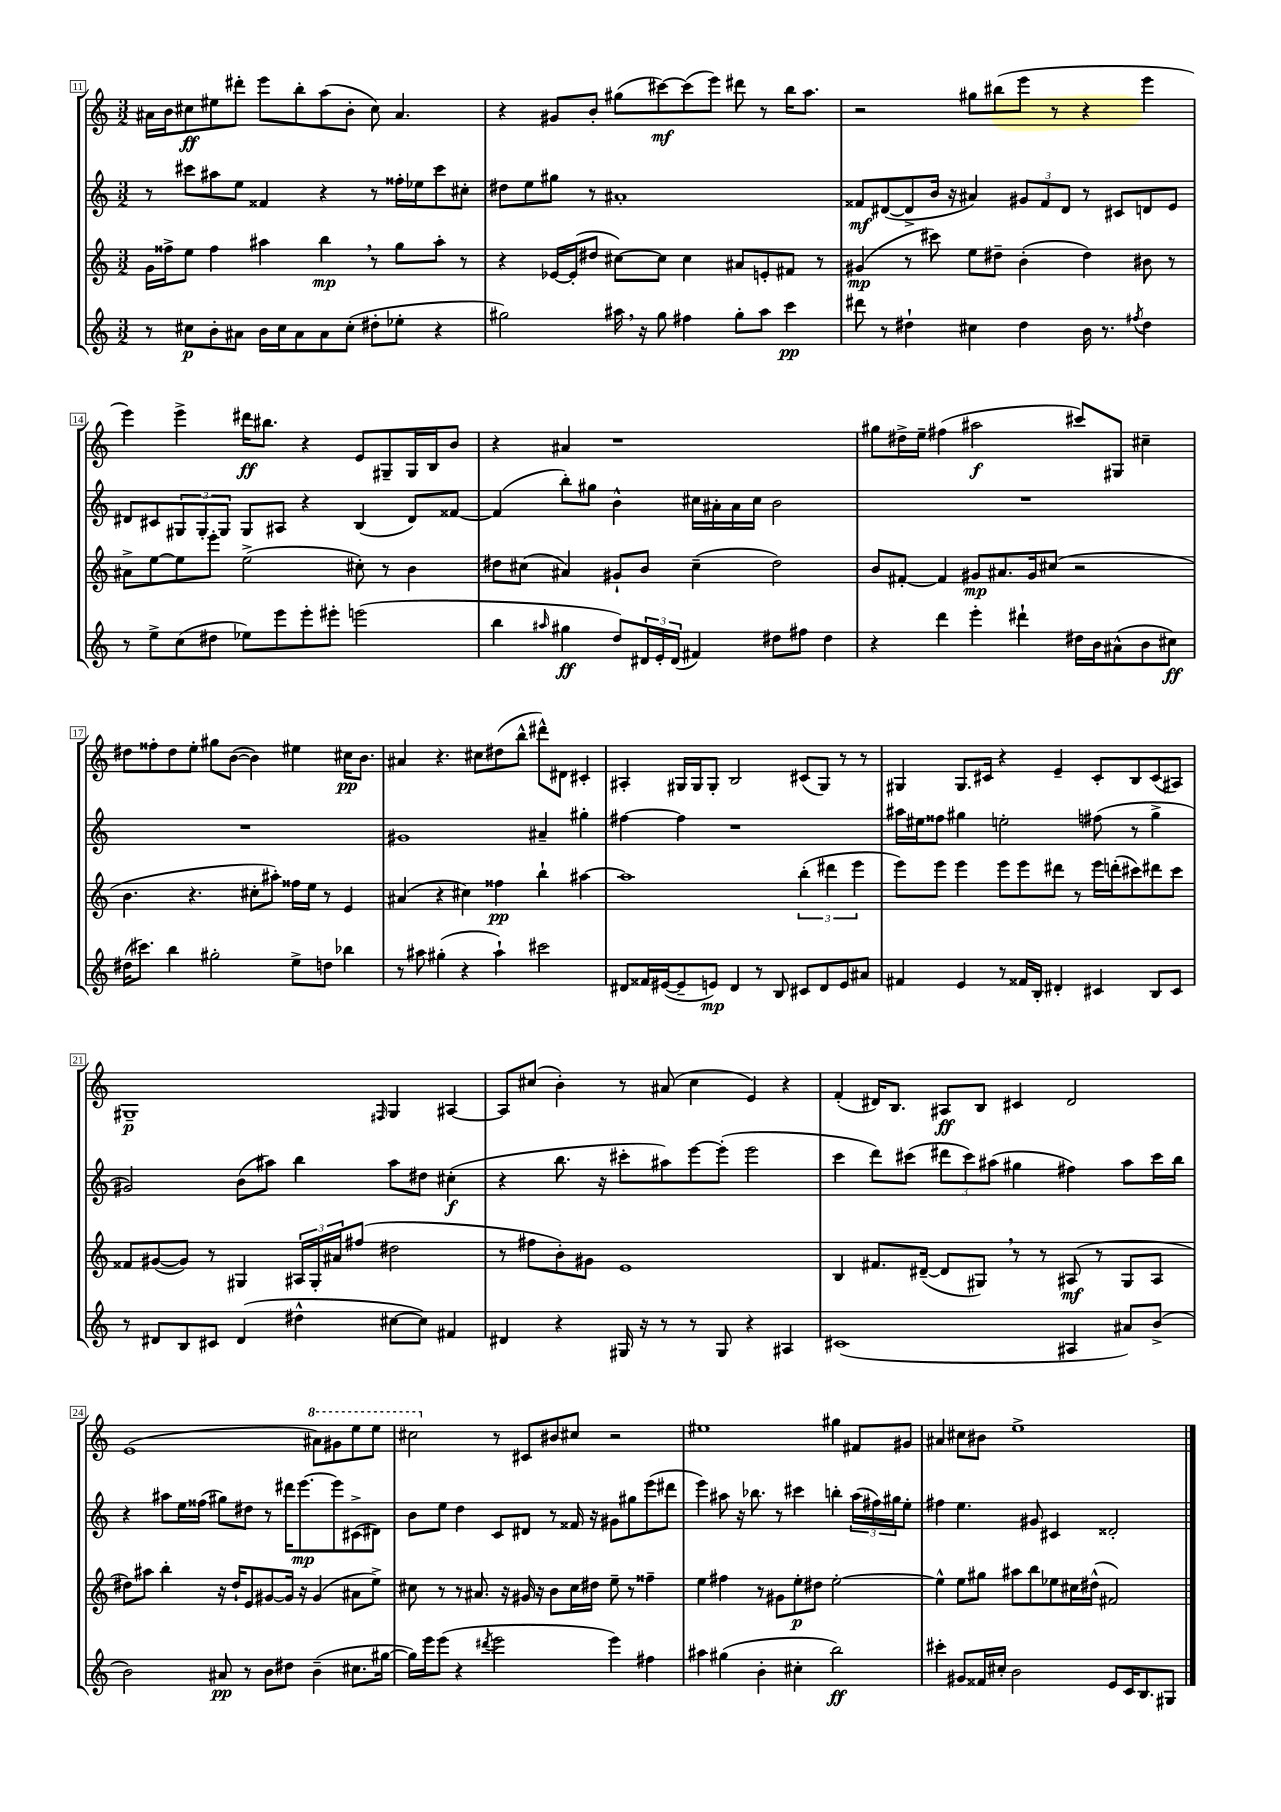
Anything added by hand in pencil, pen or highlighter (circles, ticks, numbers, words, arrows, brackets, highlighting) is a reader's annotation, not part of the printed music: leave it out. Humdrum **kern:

**kern	**dynam	**kern	**dynam	**kern	**dynam	**kern	**dynam
*part4	*part4	*part3	*part3	*part2	*part2	*part1	*part1
*staff4	*staff4	*staff3	*staff3	*staff2	*staff2	*staff1	*staff1
*clefG2	*	*clefG2	*	*clefG2	*	*clefG2	*
*k[]	*	*k[]	*	*k[]	*	*k[]	*
*M3/2	*	*M3/2	*	*M3/2	*	*M3/2	*
=11	=11	=11	=11	=11	=11	=11	=11
8r	.	16g\LL	.	8r	.	16a#X\LL	.
.	.	16ff##X^\J	.	.	.	16b\J	.
8cc#X\L	p	8ee\J	.	8ccc#X\L	.	8cc#X\	ff
8b'\	.	4ff##\	.	8aa#X\	.	8ee#X\	.
8a#X\J	.	.	.	8ee\J	.	8ddd#X'\J	.
16b\LL	.	4aa#X\	.	4f##X/	.	8eee\L	.
16cc#\J	.	.	.	.	.	.	.
8a#\	.	.	.	.	.	8bb'\	.
8a#\	.	4bb,\	mp	4r	.	(8aa\	.
(8cc#'\J	.	.	.	.	.	8b'\J	.
8dd#X'\L	.	8r	.	8r	.	8cc#\)	.
8ee-X'\J	.	8gg\L	.	16ff##X'\LL	.	4.a#/	.
.	.	.	.	16ee-X\J	.	.	.
4r	.	8aa#'\J	.	8ccc#\	.	.	.
.	.	8r	.	8cc#X'\J	.	.	.
=12	=12	=12	=12	=12	=12	=12	=12
2gg#X\)	.	4r	.	8dd#X\L	.	4r	.
.	.	.	.	8ee\	.	.	.
.	.	[16e-X/LL	.	8gg#X\J	.	8g#X/L	.
.	.	(16e-'/J]	.	.	.	.	.
.	.	8dd#X/J	.	8r	.	8b'/J	.
16aa#X,\	.	[8cc#X\L)	.	1a#X'	.	(8gg#X\L	.
16r	.	.	.	.	.	.	.
8gg#\	.	8cc#\J]	.	.	.	[8ccc#X\)	mf
4ff#X\	.	4cc#\	.	.	.	(8ccc#\]	.
.	.	.	.	.	.	8eee\J)	.
8gg#'\L	.	8a#X/L	.	.	.	8ddd#X\	.
8aa#\J	.	8en'/	.	.	.	8r	.
4ccc\	pp	8f#X/J	.	.	.	16bb\KL	.
.	.	.	.	.	.	8.aa\J	.
.	.	8r	.	.	.	.	.
=13	=13	=13	=13	=13	=13	=13	=13
8ddd#X\	.	(4g#X/	mp	8f##X/L	mf	2r	.
8r	.	.	.	([8d#X/	.	.	.
4dd#X`\	.	8r	.	8d#^/]	.	.	.
.	.	8ccc#X\)	.	16b/Jk	.	.	.
.	.	.	.	16r	.	.	.
4cc#X\	.	8ee\L	.	4a#X/)	.	8gg#X\L	.
.	.	8dd#X~\J	.	.	.	(8bb#X\	.
4dd#\	.	(4b'\	.	12g#X/L	.	8eee\J	.
.	.	.	.	12f##/	.	.	.
.	.	.	.	.	.	8r	.
.	.	.	.	12d#/J	.	.	.
16b\	.	4dd#\)	.	8r	.	4r	.
8.r	.	.	.	.	.	.	.
.	.	.	.	8c#X/L	.	.	.
8qff#X/	.	.	.	.	.	.	.
4dd#\	.	8b#X\	.	8dn/	.	4eee\	.
.	.	8r	.	8e/J	.	.	.
!!LO:LB:g=z
=14	=14	=14	=14	=14	=14	=14	=14
8r	.	8a#X^\L	.	8d#X/L	.	4eee\)	.
8ee^\L	.	[8ee\	.	8c#X/	.	.	.
(8cc\	.	8ee\]	.	12G#X/	.	4eee^\	.
.	.	.	.	12G#'/	.	.	.
8dd#X\J	.	8eee'\J	.	.	.	.	.
.	.	.	.	12G#/J	.	.	.
8ee-X\L)	.	(2ee^\	.	8G#/L	.	16ddd#X\KL	ff
.	.	.	.	.	.	8.bb#X\J	.
8eee\	.	.	.	8A#X/J	.	.	.
8eee'\	.	.	.	4r	.	4r	.
8eee#X'\J	.	.	.	.	.	.	.
(2eeen\	.	8cc#X'\)	.	(4B/	.	8e/L	.
.	.	8r	.	.	.	8G#X~/	.
.	.	4b\	.	8d#/L)	.	16G#/L	.
.	.	.	.	.	.	16B/J	.
.	.	.	.	[8f##X/J	.	8b/J	.
=15	=15	=15	=15	=15	=15	=15	=15
4bb\	.	8dd#X\L	.	(4f##/]	.	4r	.
.	.	(8cc#X\J	.	.	.	.	.
16qqaa#X/	.	.	.	.	.	.	.
4gg#X\	ff	4a#X/)	.	8bb'\L)	.	4a#X/	.
.	.	.	.	8gg#X\J	.	.	.
8dd/L)	.	8g#X`/L	.	4b^^\	.	1r	.
24d#X/L	.	8b/J	.	.	.	.	.
24e'/	.	.	.	.	.	.	.
(24d#/JJ	.	.	.	.	.	.	.
4f#X/)	.	(4cc#~\	.	16cc#X\LL	.	.	.
.	.	.	.	16a#X'\	.	.	.
.	.	.	.	16a#\	.	.	.
.	.	.	.	16cc#\JJ	.	.	.
8dd#X\L	.	2dd#\)	.	2b\	.	.	.
8ff#X\J	.	.	.	.	.	.	.
4dd#\	.	.	.	.	.	.	.
=16	=16	=16	=16	=16	=16	=16	=16
4r	.	8b/L	.	1.r	.	8gg#X\L	.
.	.	[8f#X'/J	.	.	.	16dd#X^\L	.
.	.	.	.	.	.	16ee~\JJ	.
4ddd\	.	4f#/]	.	.	.	(4ff#X\	.
4eee'\	.	8g#X/L	mp	.	.	2aa#X\	f
.	.	8.a#X/	.	.	.	.	.
4ddd#X`\	.	.	.	.	.	.	.
.	.	16g#/k	.	.	.	.	.
.	.	(8cc#X/J	.	.	.	.	.
16dd#X\LL	.	2r	.	.	.	8ccc#X/L)	.
16b\J	.	.	.	.	.	.	.
(8a#X^^\	.	.	.	.	.	8G#X/J	.
8b\	.	.	.	.	.	4cc#X~\	.
8cc#X\J)	ff	.	.	.	.	.	.
!!LO:LB:g=z
=17	=17	=17	=17	=17	=17	=17	=17
(16dd#X\KL	.	4.b\	.	1.r	.	8dd#X\L	.
8.ccc#X\J)	.	.	.	.	.	.	.
.	.	.	.	.	.	8ff##X'\	.
4bb\	.	.	.	.	.	8dd#\	.
.	.	4.r	.	.	.	8ee'\J	.
2gg#X'\	.	.	.	.	.	8gg#X\L	.
.	.	.	.	.	.	([8b\J	.
.	.	8cc#X'\L	.	.	.	4b\])	.
.	.	8aa#X'\J)	.	.	.	.	.
8ee^\L	.	16ff##X\LL	.	.	.	4ee#X\	.
.	.	16ee\JJ	.	.	.	.	.
8ddn\J	.	8r	.	.	.	.	.
4bb-X\	.	4e/	.	.	.	16cc#X\KL	pp
.	.	.	.	.	.	8.b\J	.
=18	=18	=18	=18	=18	=18	=18	=18
8r	.	(4a#X/	.	1g#X	.	4a#X/	.
8aa#X\	.	.	.	.	.	.	.
(4gg#X'\	.	4r	.	.	.	4.r	.
4r	.	4cc#X\)	.	.	.	.	.
.	.	.	.	.	.	8cc#X\L	.
4aa#`\)	.	4ff##X\	pp	.	.	(8dd#X\	.
.	.	.	.	.	.	8bb^^\J	.
2ccc#X\	.	4bb`\	.	4a#X~/	.	8ddd#X^^\L)	.
.	.	.	.	.	.	8d#X\J	.
.	.	[4aa#X\	.	4gg#X'\	.	4c#X'/	.
=19	=19	=19	=19	=19	=19	=19	=19
8d#X/L	.	1aa#]	.	[4ff#X\	.	4A#X'/	.
16f##X/L	.	.	.	.	.	.	.
([16e#X/J	.	.	.	.	.	.	.
8e#~/]	.	.	.	4ff#\]	.	16G#X/LL	.
.	.	.	.	.	.	16G#/J	.
8en/J)	mp	.	.	.	.	8G#'/J	.
4d#/	.	.	.	1r	.	2B/	.
8r	.	.	.	.	.	.	.
8B/	.	.	.	.	.	.	.
8c#X/L	.	(6bb'\	.	.	.	(8c#X/L	.
8d#/	.	.	.	.	.	8G#/J)	.
.	.	6ddd#X\	.	.	.	.	.
8e/	.	.	.	.	.	8r	.
.	.	6eee\	.	.	.	.	.
8a#X/J	.	.	.	.	.	8r	.
=20	=20	=20	=20	=20	=20	=20	=20
4f#X/	.	8eee\L)	.	16aa#X\LL	.	4G#X/	.
.	.	.	.	16ee#X\J	.	.	.
.	.	8eee\J	.	8ff##X\J	.	.	.
4e/	.	4eee\	.	4gg#X\	.	8.G#/L	.
.	.	.	.	.	.	16c#X/Jk	.
8r	.	8eee\L	.	2een'\	.	4r	.
16f##X/LL	.	8eee\	.	.	.	.	.
16B'/JJ	.	.	.	.	.	.	.
4d#X'/	.	8ddd#X\J	.	.	.	4e~/	.
.	.	8r	.	.	.	.	.
4c#X/	.	16eee\LL	.	(8ff#X\	.	8c#'/L	.
.	.	(16dddn'\J	.	.	.	.	.
.	.	8ccc#X\)	.	8r	.	8B/	.
8B/L	.	8ddd#X\	.	4gg#^\	.	(8c#/	.
8c#/J	.	8ccc#\J	.	.	.	8A#X/J)	.
!!LO:LB:g=z
=21	=21	=21	=21	=21	=21	=21	=21
8r	.	8f##X/L	.	2g#X/)	.	1G#X~	p
8d#X/L	.	([8g#X/	.	.	.	.	.
8B/	.	8g#/J])	.	.	.	.	.
8c#X/J	.	8r	.	.	.	.	.
(4d#/	.	4G#X/	.	(8b\L	.	.	.
.	.	.	.	8aa#X\J)	.	.	.
4dd#X^^\	.	24A#X/LL	.	4bb\	.	.	.
.	.	24G#'/	.	.	.	.	.
.	.	24a#X/J	.	.	.	.	.
.	.	(8ff#X/J	.	.	.	.	.
.	.	.	.	.	.	16qqF#X/	.
[8cc#X\L	.	2dd#X\	.	8aa#\L	.	4G#/	.
8cc#\J])	.	.	.	8dd#X\J	.	.	.
4f#X/	.	.	.	(4cc#X'\	f	[4A#X/	.
=22	=22	=22	=22	=22	=22	=22	=22
4d#X/	.	8r	.	4r	.	8A#/L]	.
.	.	8ff#X\L	.	.	.	(8cc#X/J	.
4r	.	8b'\)	.	8.bb\	.	4b'\)	.
.	.	8g#X\J	.	.	.	.	.
.	.	.	.	16r	.	.	.
16G#X/	.	1e	.	8ccc#X'\L	.	8r	.
16r	.	.	.	.	.	.	.
8r	.	.	.	8aa#X\)	.	(8a#X/	.
8r	.	.	.	[8eee\	.	4cc#\	.
8G#/	.	.	.	(8eee'\J]	.	.	.
4r	.	.	.	2eee\	.	4e/)	.
4A#X/	.	.	.	.	.	4r	.
=23	=23	=23	=23	=23	=23	=23	=23
(1c#X	.	4B/	.	4ccc\	.	(4f'/	.
.	.	8.f#X/L	.	8ddd\L)	.	16d#X/KL)	.
.	.	.	.	.	.	8.B/J	.
.	.	.	.	(8ccc#X\J	.	.	.
.	.	([16d#X~/Jk	.	.	.	.	.
.	.	8d#/L]	.	12ddd#X\L	.	8A#X/L	ff
.	.	.	.	12ccc#\)	.	.	.
.	.	8G#X,/J)	.	.	.	8B/J	.
.	.	.	.	(12aa#X\J	.	.	.
.	.	8r	.	4gg#X\	.	4c#X/	.
.	.	8r	.	.	.	.	.
4A#X/	.	(8A#X/	mf	4ff#X\)	.	2d#/	.
.	.	8r	.	.	.	.	.
8a#X/L)	.	8G#/L	.	8aa#\L	.	.	.
(8b^/J	.	8A#/J	.	16ccc#\L	.	.	.
.	.	.	.	16bb\JJ	.	.	.
!!LO:LB:g=z
=24	=24	=24	=24	=24	=24	=24	=24
2b\)	.	8dd#X\L)	.	4r	.	(1e	.
.	.	8aa#X\J	.	.	.	.	.
.	.	4bb'\	.	8aa#X\L	.	.	.
.	.	.	.	16ee\L	.	.	.
.	.	.	.	(16ff##X\JJ	.	.	.
8a#X/	pp	16r	.	8gg#X\L)	.	.	.
.	.	16dd#`/KL	.	.	.	.	.
8r	.	8e/	.	8dd#X\J	.	.	.
8b\L	.	[8g#X/	.	8r	.	.	.
8dd#X\J	.	16g#/Jk]	.	16ddd#X\KL	.	.	.
.	.	16r	.	[8.eee\	mp	.	.
*	*	*	*	*	*	*8va	*
(4b~\	.	(4g#/	.	.	.	8aa#X\L)	.
.	.	.	.	8eee\]	.	8gg#X\	.
8.cc#X\L	.	8a#X\L	.	(8c#X^\	.	8eee\	.
.	.	8ee^\J)	.	8d#X\J)	.	8eee\J	.
[16gg#X\Jk	.	.	.	.	.	.	.
=25	=25	=25	=25	=25	=25	=25	=25
16gg#\LL])	.	8cc#X\	.	8b\L	.	2ccc#X\	.
16eee\J	.	.	.	.	.	.	.
(8eee\J	.	8r	.	8ee\J	.	.	.
4r	.	8r	.	4dd\	.	.	.
.	.	8.a#X/	.	.	.	.	.
8qddd#X/	.	.	.	.	.	.	.
*	*	*	*	*	*	*X8va	*
2eee\	.	.	.	8c/L	.	8r	.
.	.	16r	.	.	.	.	.
.	.	16g#X/	.	8d#X/J	.	8c#X/L	.
.	.	16r	.	.	.	.	.
.	.	8b\L	.	8r	.	8b#X/	.
.	.	16cc#\L	.	16f##X/	.	8cc#X/J	.
.	.	16dd#X\JJ	.	16r	.	.	.
4eee\)	.	8ee~\	.	8g#X\L	.	2r	.
.	.	8r	.	8gg#X\	.	.	.
4ff#X\	.	4ff##X~\	.	(8eee\	.	.	.
.	.	.	.	8ddd#X\J	.	.	.
=26	=26	=26	=26	=26	=26	=26	=26
4aa#X\	.	4ee\	.	4eee\)	.	1ee#X	.
(4gg#X\	.	4ff#X\	.	8aa#X\	.	.	.
.	.	.	.	16r	.	.	.
.	.	.	.	8.bb-X\	.	.	.
4b'\	.	8r	.	.	.	.	.
.	.	8g#X\L	.	8r	.	.	.
4cc#X'\	.	8ee'\	p	4ccc#X\	.	.	.
.	.	8dd#X\J	.	.	.	.	.
2bb\)	ff	[2ee'\	.	4bbn'\	.	4gg#X\	.
.	.	.	.	(24aa#\LL	.	8f#X/L	.
.	.	.	.	24ff#X\)	.	.	.
.	.	.	.	24gg#X\J	.	.	.
.	.	.	.	8ee'\J	.	8g#X/J	.
=27	=27	=27	=27	=27	=27	=27	=27
4ccc#X'\	.	4ee^^\]	.	4ff#X\	.	4a#X/	.
8g#X/L	.	8ee\L	.	4.ee\	.	8cc#X\L	.
16f##X/L	.	8gg#X\J	.	.	.	8b#X\J	.
16cc#X'/JJ	.	.	.	.	.	.	.
2b\	.	8aa#X\L	.	.	.	1ee^	.
.	.	8bb\	.	8g#X/	.	.	.
.	.	8ee-X\	.	4c#X/	.	.	.
.	.	16cc#X\L	.	.	.	.	.
.	.	(16dd#X^^\JJ	.	.	.	.	.
8e/L	.	2f#X/)	.	2d##X'/	.	.	.
16c/K	.	.	.	.	.	.	.
8.B/	.	.	.	.	.	.	.
8G#X/J	.	.	.	.	.	.	.
==	==	==	==	==	==	==	==
*-	*-	*-	*-	*-	*-	*-	*-
